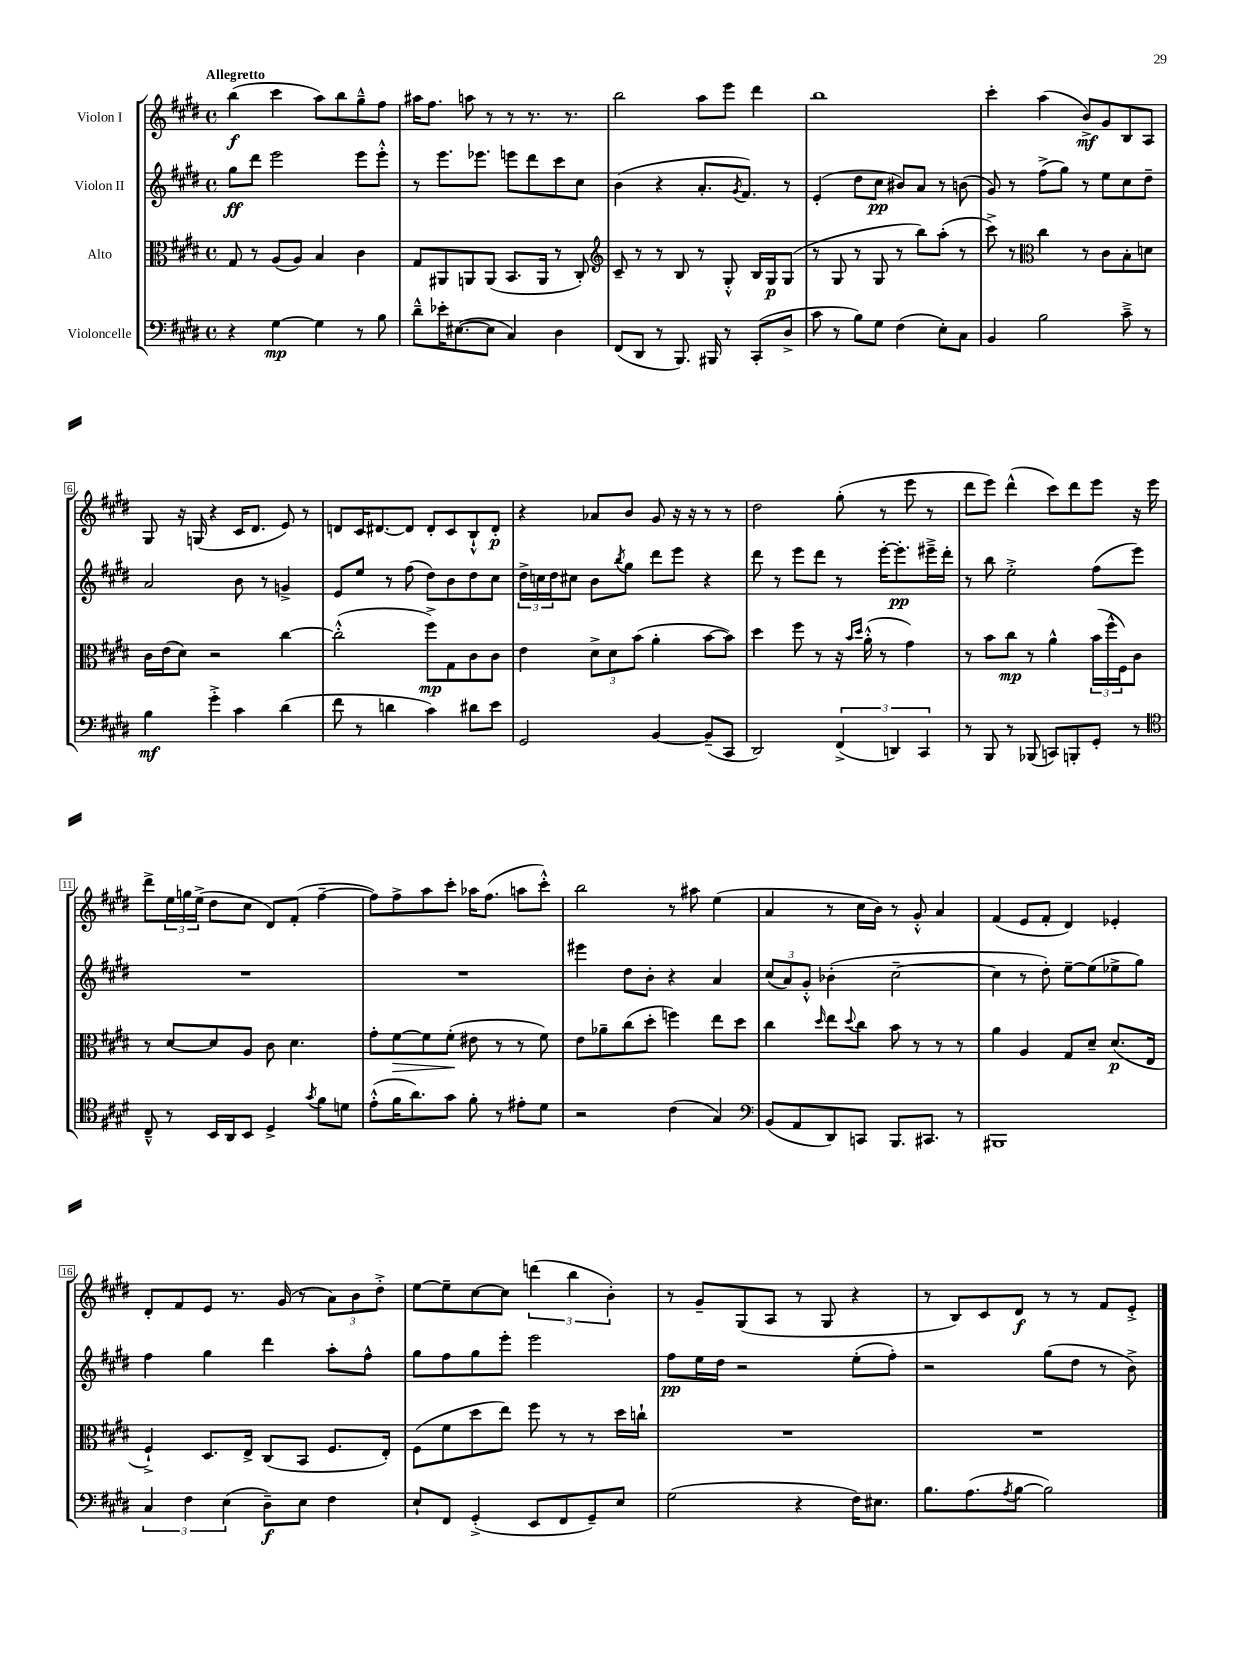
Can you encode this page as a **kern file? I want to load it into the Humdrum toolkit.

**kern	**dynam	**kern	**dynam	**kern	**dynam	**kern	**dynam
*part4	*part4	*part3	*part3	*part2	*part2	*part1	*part1
*staff4	*staff4	*staff3	*staff3	*staff2	*staff2	*staff1	*staff1
*I"Violoncelle	*	*I"Alto	*	*I"Violon II	*	*I"Violon I	*
*clefF4	*	*clefC3	*	*clefG2	*	*clefG2	*
*k[f#c#g#d#]	*	*k[f#c#g#d#]	*	*k[f#c#g#d#]	*	*k[f#c#g#d#]	*
*M4/4	*	*M4/4	*	*M4/4	*	*M4/4	*
*met(c)	*	*met(c)	*	*met(c)	*	*met(c)	*
=1	=1	=1	=1	=1	=1	=1	=1
!	!	!	!	!	!	!LO:TX:a:B:t=Allegretto	!
4r	.	8G#/	.	8gg#\L	ff	(4bb\	f
.	.	8r	.	8ddd#\J	.	.	.
[4G#\	mp	(8A/L	.	2eee\	.	4ccc#\	.
.	.	8A/J)	.	.	.	.	.
4G#\]	.	4B/	.	.	.	8aa\L)	.
.	.	.	.	.	.	8bb\	.
8r	.	4c#\	.	8eee\L	.	8gg#~^^\	.
8B\	.	.	.	8eee'^^\J	.	8ff#\J	.
=2	=2	=2	=2	=2	=2	=2	=2
8d#~^^\L	.	8G#/L	.	8r	.	16aa#X\KL	.
.	.	.	.	.	.	8.ff#\J	.
16e-X'\K	.	8AA#X/	.	8.eee\L	.	.	.
([8.E#X\	.	.	.	.	.	.	.
.	.	8AAn/	.	.	.	8aan\	.
.	.	.	.	8.eee-X\J	.	.	.
8E#\J]	.	(8AA/J	.	.	.	8r	.
4C#/)	.	8.BB/L	.	8eeen\L	.	8r	.
.	.	.	.	8ddd#\	.	8.r	.
.	.	16AA/Jk	.	.	.	.	.
4D#\	.	8r	.	8ccc#\	.	.	.
.	.	.	.	.	.	8.r	.
.	.	8C#'/)	.	8cc#\J	.	.	.
=3	=3	=3	=3	=3	=3	=3	=3
*	*	*clefG2	*	*	*	*	*
(8FF#/L	.	8c#~/	.	(4b\	.	2bb\	.
8DD#/J	.	8r	.	.	.	.	.
8r	.	8r	.	4r	.	.	.
8.BBB/)	.	8B/	.	.	.	.	.
.	.	8r	.	8.a'/L	.	8aa\L	.
16BBB#X/	.	.	.	.	.	.	.
8r	.	8G#'^^/	.	.	.	8eee\J	.
.	.	.	.	8qg#/	.	.	.
.	.	.	.	8.f#/J)	.	.	.
(8CC#'/L	.	16B/LL	.	.	.	4ddd#\	.
.	.	16G#/J	p	.	.	.	.
8D#^/J	.	(8G#/J	.	8r	.	.	.
=4	=4	=4	=4	=4	=4	=4	=4
8c#\	.	8r	.	(4e'/	.	1bb	.
8r	.	8G#/	.	.	.	.	.
8B\L)	.	8r	.	8dd#\L	.	.	.
8G#\J	.	8G#/	.	8cc#\J	pp	.	.
(4F#\	.	8r	.	8b#X/L)	.	.	.
.	.	8bb\L)	.	8a/J	.	.	.
8E'\L)	.	(8aa'\J	.	8r	.	.	.
8C#\J	.	8r	.	(8bn\	.	.	.
=5	=5	=5	=5	=5	=5	=5	=5
4BB/	.	8ccc#^\)	.	8g#/)	.	4ccc#'\	.
.	.	8r	.	8r	.	.	.
*	*	*clefC3	*	*	*	*	*
2B\	.	4cc#\	.	(8ff#^\L	.	(4aa\	.
.	.	.	.	8gg#\J)	.	.	.
.	.	8r	.	8r	.	8b^/L)	mf
.	.	8c#\L	.	8ee\L	.	8g#/	.
8c#~^\	.	8B'\	.	8cc#\	.	8B/	.
8r	.	8dn\J	.	8dd#~\J	.	8A/J	.
!!LO:LB:g=z
=6	=6	=6	=6	=6	=6	=6	=6
4B\	mf	16c#\LL	.	2a/	.	8G#/	.
.	.	(16e\J	.	.	.	.	.
.	.	8d#\J)	.	.	.	16r	.
.	.	.	.	.	.	(16Gn/	.
4g#'^\	.	2r	.	.	.	4r	.
4c#\	.	.	.	8b\	.	16c#/KL	.
.	.	.	.	.	.	8.d#/J	.
.	.	.	.	8r	.	.	.
(4d#\	.	[4cc#\	.	4gn^/	.	8e/)	.
.	.	.	.	.	.	8r	.
=7	=7	=7	=7	=7	=7	=7	=7
8f#\	.	(2cc#'^^\]	.	8e/L	.	8dn/L	.
8r	.	.	.	8ee/J	.	16c#/K	.
.	.	.	.	.	.	[8.d#X/	.
4dn\	.	.	.	8r	.	.	.
.	.	.	.	(8ff#\	.	8d#/J]	.
4c#\)	.	8ff#^\L)	mp	8dd#\L)	.	8d#'/L	.
.	.	8G#\	.	8b\	.	8c#/	.
8d#X\L	.	8c#\	.	8dd#\	.	8B`^^/	.
8e\J	.	8c#\J	.	8cc#\J	.	8d#'/J	p
=8	=8	=8	=8	=8	=8	=8	=8
2GG#/	.	4e\	.	24dd#^\LL	.	4r	.
.	.	.	.	24ccn\	.	.	.
.	.	.	.	24dd#\J	.	.	.
.	.	.	.	8cc#X\J	.	.	.
.	.	12d#^\L	.	8b\L	.	8a-X/L	.
.	.	12d#\	.	.	.	.	.
.	.	.	.	8qbb/	.	.	.
.	.	.	.	8gg#\J	.	8b/J	.
.	.	(12b\J	.	.	.	.	.
[4BB/	.	4a'\	.	8ddd#\L	.	8g#/	.
.	.	.	.	8eee\J	.	16r	.
.	.	.	.	.	.	16r	.
(8BB~/L]	.	[8b\L	.	4r	.	8r	.
8CC#/J	.	8b\J])	.	.	.	8r	.
=9	=9	=9	=9	=9	=9	=9	=9
2DD#/)	.	4dd#\	.	8ddd#\	.	2dd#\	.
.	.	.	.	8r	.	.	.
.	.	8ff#\	.	8eee\L	.	.	.
.	.	8r	.	8ddd#\J	.	.	.
(6FF#^/	.	16r	.	8r	.	(8gg#'\	.
.	.	16qqb/LL	.	.	.	.	.
.	.	16qqdd#/JJ	.	.	.	.	.
.	.	(16a'^^\	.	.	.	.	.
.	.	8r	.	[16eee'\KL	.	8r	.
6DDn/)	.	.	.	.	.	.	.
.	.	.	.	8.eee'\]	pp	.	.
.	.	4g#\)	.	.	.	8eee\	.
6CC#/	.	.	.	.	.	.	.
.	.	.	.	16eee#X~^\L	.	8r	.
.	.	.	.	16ddd#'\JJ	.	.	.
=10	=10	=10	=10	=10	=10	=10	=10
8r	.	8r	.	8r	.	8ddd#\L	.
8BBB/	.	8b\L	.	8bb\	.	8eee\J)	.
8r	.	8cc#\J	mp	2ee'^\	.	(4ddd#^^\	.
(8BBB-X/	.	8r	.	.	.	.	.
8CCn/L)	.	4a^^\	.	.	.	8ccc#\L)	.
8BBBn'/	.	.	.	.	.	8ddd#\	.
8GG#'/J	.	(24b\LL	.	(8ff#\L	.	8eee\J	.
.	.	24ff#^^\	.	.	.	.	.
.	.	24F#\J)	.	.	.	.	.
8r	.	8c#\J	.	8eee\J)	.	16r	.
.	.	.	.	.	.	16eee\	.
!!LO:LB:g=z
=11	=11	=11	=11	=11	=11	=11	=11
*clefC4	*	*	*	*	*	*	*
8C#~^^/	.	8r	.	1r	.	8ddd#^\L	.
8r	.	[8d#/L	.	.	.	24ee\L	.
.	.	.	.	.	.	24ggn\	.
.	.	.	.	.	.	(24ee^\JJ	.
16BB/LL	.	8d#/]	.	.	.	8dd#\L	.
16AA/J	.	.	.	.	.	.	.
8BB/J	.	8A/J	.	.	.	8cc#\J	.
4D#^/	.	8c#\	.	.	.	8d#/L)	.
.	.	4.d#\	.	.	.	(8f#'/J	.
8qg#/	.	.	.	.	.	.	.
8f#\L	.	.	.	.	.	[4ff#~\	.
8dn\J	.	.	.	.	.	.	.
=12	=12	=12	=12	=12	=12	=12	=12
(8e'^^\L	.	8g#'\L	.	1r	.	8ff#\L])	.
!	!	!	!LO:HP:b	!	!	!	!
16f#\K	.	[8f#\	>	.	.	8ff#^\	.
8.a\)	.	.	.	.	.	.	.
.	.	8f#\]	.	.	.	8aa\	.
8g#\J	.	(8f#'\J	.	.	.	8ccc#'\J	.
8f#'\	.	8e#X\	]	.	.	16aa-X\KL	.
.	.	.	.	.	.	(8.ff#\J	.
8r	.	8r	.	.	.	.	.
8e#X'\L	.	8r	.	.	.	8aan\L	.
8d#\J	.	8f#\)	.	.	.	8ccc#'^^\J)	.
=13	=13	=13	=13	=13	=13	=13	=13
2r	.	8e\L	.	4eee#X\	.	2bb\	.
.	.	8a-X~\	.	.	.	.	.
.	.	(8cc#\	.	8dd#\L	.	.	.
.	.	8dd#'\J	.	8b'\J	.	.	.
(4c#\	.	4ffn\)	.	4r	.	8r	.
.	.	.	.	.	.	8aa#X\	.
4G#/)	.	8ee\L	.	4a/	.	(4ee\	.
.	.	8dd#\J	.	.	.	.	.
=14	=14	=14	=14	=14	=14	=14	=14
*clefF4	*	*	*	*	*	*	*
(8BB/L	.	4cc#\	.	(12cc#/L	.	4a/	.
.	.	.	.	12a/)	.	.	.
8AA/	.	.	.	.	.	.	.
.	.	.	.	12g#'^^/J	.	.	.
.	.	16qqdd#/	.	.	.	.	.
8DD#/)	.	8ee\L	.	(4b-X'\	.	8r	.
.	.	8qqdd#/	.	.	.	.	.
8CCn/J	.	8cc#\J	.	.	.	16cc#\LL	.
.	.	.	.	.	.	16b\JJ)	.
8.BBB/L	.	8b\	.	[2cc#~\	.	8r	.
.	.	8r	.	.	.	8g#'^^/	.
8.CC#X/J	.	.	.	.	.	.	.
.	.	8r	.	.	.	4a/	.
8r	.	8r	.	.	.	.	.
=15	=15	=15	=15	=15	=15	=15	=15
1BBB#X	.	4a\	.	4cc#\]	.	(4f#/	.
.	.	4A/	.	8r	.	8e/L	.
.	.	.	.	8dd#'\)	.	8f#'/J	.
.	.	8G#/L	.	[8ee~\L	.	4d#/)	.
.	.	8d#~/J	.	(8ee\]	.	.	.
.	.	(8.d#/L	p	8ee-X^\	.	4e-X'/	.
.	.	.	.	8gg#\J)	.	.	.
.	.	16E/Jk	.	.	.	.	.
!!LO:LB:g=z
=16	=16	=16	=16	=16	=16	=16	=16
6C#/	.	4F#`^/)	.	4ff#\	.	8d#'/L	.
.	.	.	.	.	.	8f#/	.
6F#\	.	.	.	.	.	.	.
.	.	8.D#/L	.	4gg#\	.	8e/J	.
(6E\	.	.	.	.	.	.	.
.	.	.	.	.	.	8.r	.
.	.	16E^/Jk	.	.	.	.	.
8D#~\L)	f	(8C#/L	.	4ddd#\	.	.	.
.	.	.	.	.	.	(16g#/	.
8E\J	.	8BB/J	.	.	.	8r	.
4F#\	.	8.F#/L	.	8aa'\L	.	12a\L)	.
.	.	.	.	.	.	12b\	.
.	.	.	.	8ff#^^\J	.	.	.
.	.	.	.	.	.	12dd#'^\J	.
.	.	16E'/Jk)	.	.	.	.	.
=17	=17	=17	=17	=17	=17	=17	=17
8E`/L	.	(8F#\L	.	8gg#\L	.	[8ee\L	.
8FF#/J	.	8f#\	.	8ff#\	.	8ee~\]	.
(4GG#'^/	.	8dd#\	.	8gg#\	.	[8cc#\	.
.	.	8ee\J)	.	8eee'\J	.	8cc#\J]	.
8EE/L	.	8ff#\	.	2eee\	.	(6dddn\	.
8FF#/	.	8r	.	.	.	.	.
.	.	.	.	.	.	6bb\	.
8GG#~/)	.	8r	.	.	.	.	.
.	.	.	.	.	.	6b'\)	.
8E/J	.	16dd#\LL	.	.	.	.	.
.	.	16ccn`\JJ	.	.	.	.	.
=18	=18	=18	=18	=18	=18	=18	=18
(2G#\	.	1r	.	8ff#\L	pp	8r	.
.	.	.	.	16ee\L	.	8g#~/L	.
.	.	.	.	16dd#\JJ	.	.	.
.	.	.	.	2r	.	(8G#/	.
.	.	.	.	.	.	8A/J	.
4r	.	.	.	.	.	8r	.
.	.	.	.	.	.	8G#/	.
16F#\KL)	.	.	.	(8ee'\L	.	4r	.
8.E#X\J	.	.	.	.	.	.	.
.	.	.	.	8ff#'\J)	.	.	.
=19	=19	=19	=19	=19	=19	=19	=19
8.B\L	.	1r	.	2r	.	8r	.
.	.	.	.	.	.	8B/L)	.
(8.A\	.	.	.	.	.	.	.
.	.	.	.	.	.	8c#/	.
8qA/	.	.	.	.	.	.	.
[8B\J	.	.	.	.	.	8d#/J	f
2B\])	.	.	.	(8gg#\L	.	8r	.
.	.	.	.	8dd#\J	.	8r	.
.	.	.	.	8r	.	8f#/L	.
.	.	.	.	8b^\)	.	8e'^/J	.
==	==	==	==	==	==	==	==
*-	*-	*-	*-	*-	*-	*-	*-
